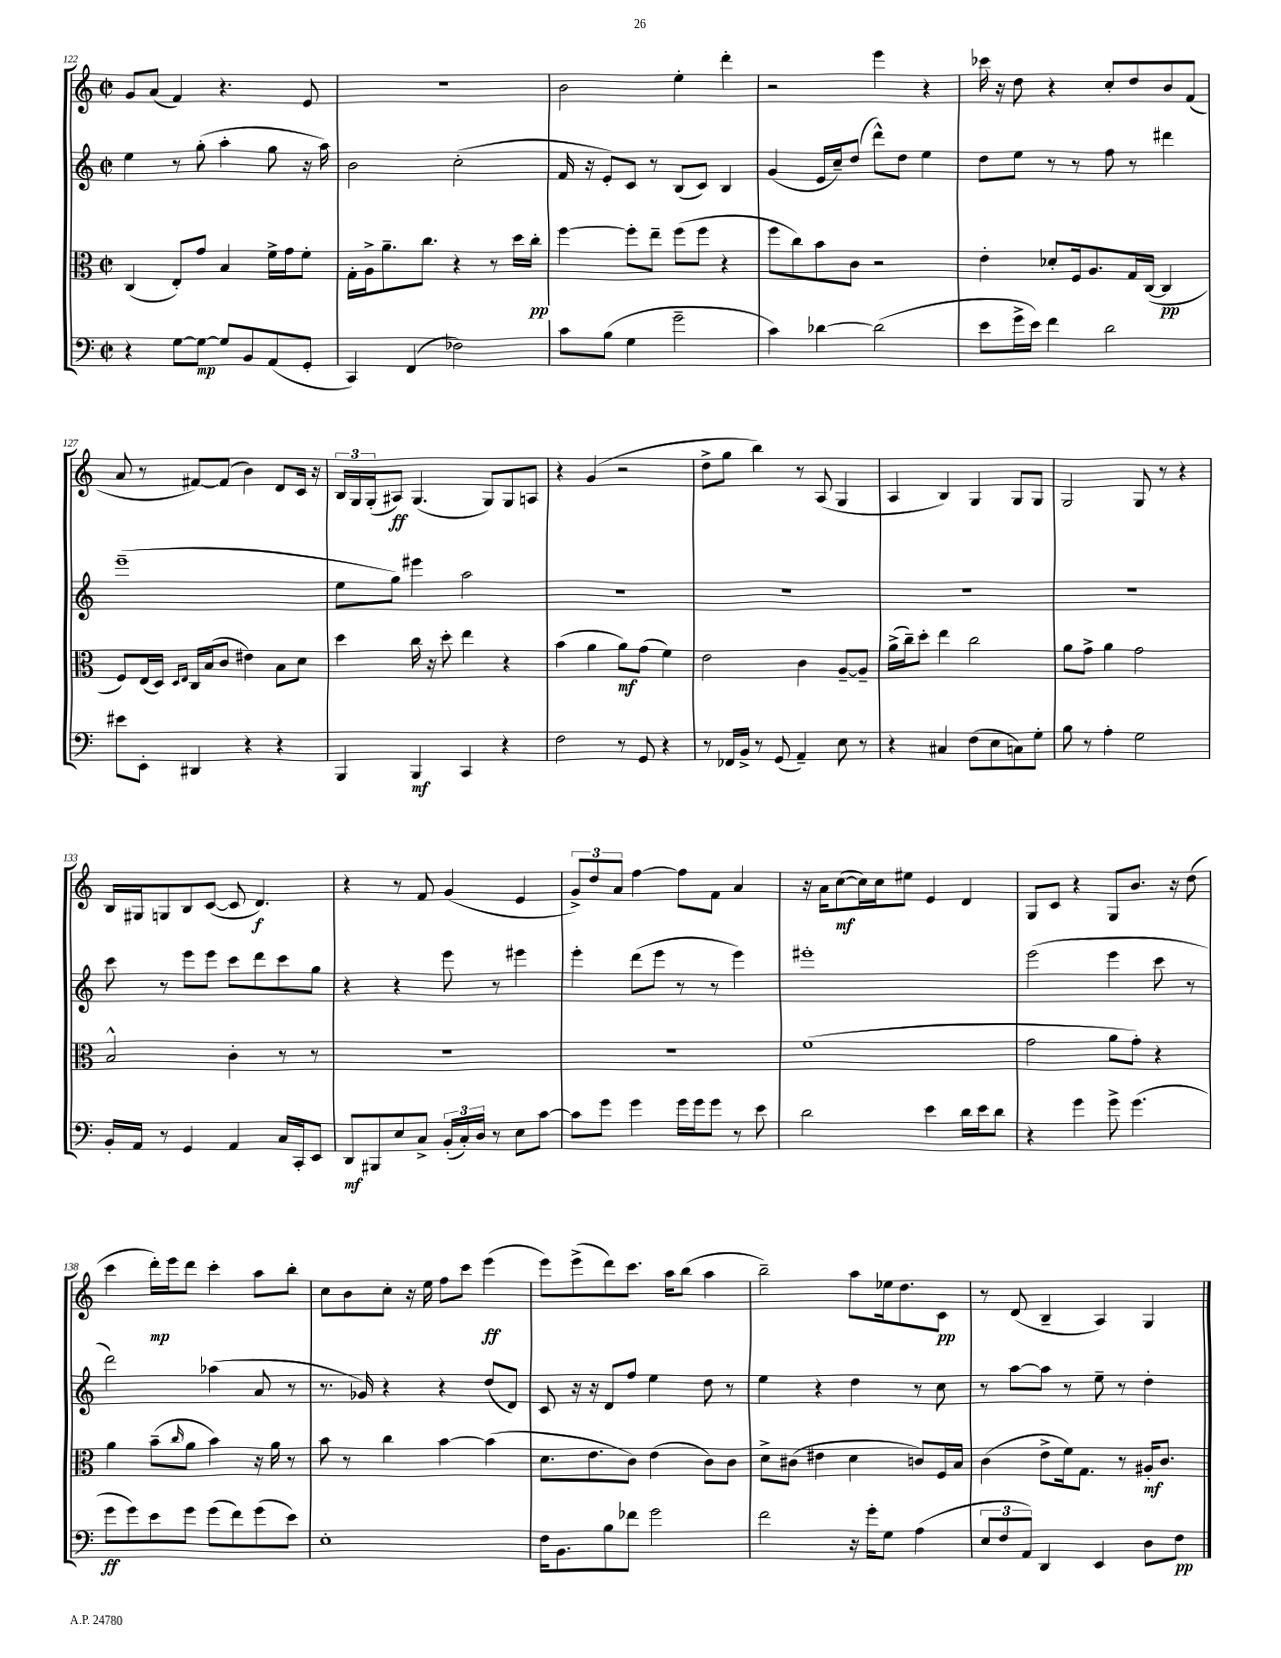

**kern	**dynam	**kern	**dynam	**kern	**kern	**dynam
*part4	*part4	*part3	*part3	*part2	*part1	*part1
*staff4	*staff4	*staff3	*staff3	*staff2	*staff1	*staff1
*clefF4	*	*clefC3	*	*clefG2	*clefG2	*
*k[]	*	*k[]	*	*k[]	*k[]	*
*M2/2	*	*M2/2	*	*M2/2	*M2/2	*
*met(c|)	*	*met(c|)	*	*met(c|)	*met(c|)	*
=122	=122	=122	=122	=122	=122	=122
4r	.	(4C/	.	4ee\	8g/L	.
.	.	.	.	.	(8a/J	.
[8G\L	.	8E'/L)	.	8r	4f/)	.
8G\J_	mp	8g/J	.	(8gg'\	.	.
8G/L]	.	4B/	.	4aa'\	4.r	.
8BB/	.	.	.	.	.	.
(8AA/	.	16f^\LL	.	8gg\	.	.
.	.	16g\J	.	.	.	.
8GG'/J	.	8f'\J	.	16r	8e/	.
.	.	.	.	16aa\)	.	.
=123	=123	=123	=123	=123	=123	=123
4CC/)	.	16G'\LL	.	2b\	1r	.
.	.	16A^\J	.	.	.	.
.	.	8.a~\	.	.	.	.
(4FF/	.	.	.	.	.	.
.	.	8.cc\J	.	.	.	.
2F-X\)	.	4r	.	(2cc'\	.	.
.	.	8r	.	.	.	.
.	.	16dd\LL	.	.	.	.
.	.	16cc'\JJ	pp	.	.	.
=124	=124	=124	=124	=124	=124	=124
8c\L	.	[4ff\	.	16f/	2b\	.
.	.	.	.	16r	.	.
(8B\J	.	.	.	8e'/L)	.	.
4G\	.	8ff'\L]	.	8c/J	.	.
.	.	8ee~\J	.	8r	.	.
2g~\	.	(8ff\L	.	(8B/L	4ee'\	.
.	.	8ff\J	.	8c/J)	.	.
.	.	4r	.	4B/	4ddd'\	.
=125	=125	=125	=125	=125	=125	=125
4c\)	.	8ff\L	.	(4g/	2r	.
.	.	8cc\)	.	.	.	.
[4d-X\	.	8b\	.	16e/LL	.	.
.	.	.	.	16cc~/J)	.	.
.	.	8c\J	.	(8dd/J	.	.
(2d-\]	.	2r	.	8ddd^^\L)	4eee\	.
.	.	.	.	8dd\J	.	.
.	.	.	.	4ee\	4r	.
=126	=126	=126	=126	=126	=126	=126
8e\L	.	4e'\	.	8dd\L	16ccc-X\	.
.	.	.	.	.	16r	.
16g^\L	.	.	.	8ee\J	8dd\	.
16e\JJ)	.	.	.	.	.	.
4f\	.	8d-X'/L	.	8r	4r	.
.	.	16F/k	.	8r	.	.
.	.	8.A/	.	.	.	.
2d\	.	.	.	8ff\	8cc'/L	.
.	.	16G/L	.	8r	8dd/	.
.	.	([16C/JJ	.	.	.	.
.	.	4C/]	pp	4ddd#X\	8b/	.
.	.	.	.	.	(8f/J	.
!!LO:LB:g=z
=127	=127	=127	=127	=127	=127	=127
8e#X\L	.	8F/L)	.	(1eee~	8a/	.
8EE'\J	.	(16E/L	.	.	8r	.
.	.	16D/JJ)	.	.	.	.
.	.	16qqD/LL	.	.	.	.
.	.	16qqE/JJ	.	.	.	.
4DD#X/	.	16C/LL	.	.	[8f#X/L)	.
.	.	(16B/J	.	.	.	.
.	.	8c/J	.	.	(8f#/J]	.
4r	.	4e#X\)	.	.	4b\)	.
4r	.	8B\L	.	.	8d/L	.
.	.	8d\J	.	.	16c/Jk	.
.	.	.	.	.	16r	.
=128	=128	=128	=128	=128	=128	=128
4BBB/	.	4dd\	.	8ee\L	24B/LL	.
.	.	.	.	.	24G/	.
.	.	.	.	.	(24G'/J	.
.	.	.	.	8gg\J)	8A#X/J)	ff
4BBB/	mf	16cc\	.	4eee#X\	(4.G/	.
.	.	16r	.	.	.	.
.	.	8dd'\	.	.	.	.
4CC/	.	4ee\	.	2aa\	.	.
.	.	.	.	.	8G/L)	.
4r	.	4r	.	.	8G/	.
.	.	.	.	.	8An/J	.
=129	=129	=129	=129	=129	=129	=129
2F\	.	(4b\	.	1r	4r	.
.	.	4a\	.	.	(4g/	.
8r	.	8a\L)	mf	.	2r	.
8GG/	.	(8g\J	.	.	.	.
4r	.	4f\)	.	.	.	.
=130	=130	=130	=130	=130	=130	=130
8r	.	2e\	.	1r	8dd^\L	.
16FF-X/LL	.	.	.	.	8gg\J	.
16BB^/JJ	.	.	.	.	.	.
8r	.	.	.	.	4bb\)	.
(8GG/	.	.	.	.	.	.
4AA~/)	.	4c\	.	.	8r	.
.	.	.	.	.	(8A/	.
8E\	.	[8A~/L	.	.	4G/	.
8r	.	8A~/J]	.	.	.	.
=131	=131	=131	=131	=131	=131	=131
4r	.	(16a^\LL	.	1r	4A/	.
.	.	16cc~\J)	.	.	.	.
.	.	8dd'\J	.	.	.	.
4C#X/	.	4ee\	.	.	4B/)	.
(8F\L	.	2cc\	.	.	4G/	.
8E\	.	.	.	.	.	.
8Cn\)	.	.	.	.	8G/L	.
8G'\J	.	.	.	.	8G/J	.
=132	=132	=132	=132	=132	=132	=132
8B\	.	8a\L	.	1r	2G/	.
8r	.	8g^\J	.	.	.	.
4A'\	.	4a\	.	.	.	.
2G\	.	2g\	.	.	8G/	.
.	.	.	.	.	8r	.
.	.	.	.	.	4r	.
!!LO:LB:g=z
=133	=133	=133	=133	=133	=133	=133
16BB'/LL	.	2B^^/	.	8ccc\	16B/LL	.
16AA/JJ	.	.	.	.	16G#X/J	.
8r	.	.	.	8r	8Gn/	.
4GG/	.	.	.	8eee\L	8B/	.
.	.	.	.	8eee\J	([8c/J	.
4AA/	.	4c'\	.	8ccc\L	8c/]	.
.	.	.	.	8ddd\	4.d/)	f
16C/LL	.	8r	.	8ccc\	.	.
16CC'/J	.	.	.	.	.	.
8EE/J	.	8r	.	8gg\J	.	.
=134	=134	=134	=134	=134	=134	=134
8DD/L	mf	1r	.	4r	4r	.
8BBB#X/	.	.	.	.	.	.
8E/	.	.	.	4r	8r	.
8C^/J	.	.	.	.	8f/	.
(24BB'/LL	.	.	.	8eee\	(4g/	.
24C'/)	.	.	.	.	.	.
24D/JJ	.	.	.	.	.	.
8r	.	.	.	8r	.	.
8E\L	.	.	.	4eee#X\	4e/	.
[8c\J	.	.	.	.	.	.
=135	=135	=135	=135	=135	=135	=135
8c\L]	.	1r	.	4eee'\	12g^/L)	.
.	.	.	.	.	12dd/	.
8g\J	.	.	.	.	.	.
.	.	.	.	.	12a/J	.
4g\	.	.	.	(8ddd\L	[4ff\	.
.	.	.	.	8eee\J	.	.
16g\LL	.	.	.	8r	8ff\L]	.
16g\J	.	.	.	.	.	.
8g\J	.	.	.	8r	8f\J	.
8r	.	.	.	4eee\)	4a/	.
8e\	.	.	.	.	.	.
=136	=136	=136	=136	=136	=136	=136
2d\	.	(1f	.	1eee#X'	16r	.
.	.	.	.	.	16a\KL	.
.	.	.	.	.	([8cc\	mf
.	.	.	.	.	16cc\L])	.
.	.	.	.	.	16cc\J	.
.	.	.	.	.	8ee#X\J	.
4e\	.	.	.	.	4e/	.
16d\LL	.	.	.	.	4d/	.
16e\J	.	.	.	.	.	.
8d\J	.	.	.	.	.	.
=137	=137	=137	=137	=137	=137	=137
4r	.	2g\	.	(2eee\	8G/L	.
.	.	.	.	.	8c/J	.
4g\	.	.	.	.	4r	.
8g^\	.	8a\L	.	4eee\	8G/L	.
(4.g\	.	8g'\J)	.	.	8.b/J	.
.	.	4r	.	8ccc\	.	.
.	.	.	.	.	16r	.
.	.	.	.	8r	(8dd\	.
!!LO:LB:g=z
=138	=138	=138	=138	=138	=138	=138
8g\L	ff	4a\	.	2ddd\)	4ccc\	.
8g\)	.	.	.	.	.	.
8e\	.	(8b~\L	.	.	16ddd'\LL)	mp
.	.	.	.	.	16eee\J	.
.	.	16qqcc/	.	.	.	.
8g\J	.	8a\J	.	.	8ddd\J	.
(8g\L	.	4b\)	.	(4aa-X\	4ccc'\	.
8f\)	.	.	.	.	.	.
(8g\	.	16r	.	8a/	8aa\L	.
.	.	16a\	.	.	.	.
8e\J)	.	8r	.	8r	8bb'\J	.
=139	=139	=139	=139	=139	=139	=139
1E'	.	8b\	.	8.r	8cc\L	.
.	.	8r	.	.	8b\	.
.	.	.	.	16g-X/)	.	.
.	.	4cc\	.	4r	8cc'\J	.
.	.	.	.	.	16r	.
.	.	.	.	.	16ee\	.
.	.	[4b\	.	4r	8ff\L	.
.	.	.	.	.	8ccc\J	.
.	.	(4b\]	.	(8dd/L	(4eee\	ff
.	.	.	.	8d/J)	.	.
=140	=140	=140	=140	=140	=140	=140
16F\KL	.	8.d\L	.	8c/	8eee\L)	.
8.BB\	.	.	.	.	.	.
.	.	.	.	16r	(8eee^\	.
.	.	8.e\	.	16r	.	.
8B\	.	.	.	8d/L	8ddd\)	.
8f-X\J	.	8c\J)	.	8ff/J	8.ccc\J	.
2g\	.	(4e\	.	4ee\	.	.
.	.	.	.	.	16aa\KL	.
.	.	.	.	.	(8bb\J	.
.	.	8c\L)	.	8dd\	4aa\	.
.	.	8c\J	.	8r	.	.
=141	=141	=141	=141	=141	=141	=141
2f\	.	8d^\L	.	4ee\	2bb~\)	.
.	.	(8c#X\J	.	.	.	.
.	.	4e#X\	.	4r	.	.
16r	.	4d\	.	4dd\	8aa\L	.
16g'\KL	.	.	.	.	.	.
8G\J	.	.	.	.	16ee-X\k	.
.	.	.	.	.	8.dd\	.
(4A\	.	8cn/L)	.	8r	.	.
.	.	16F/L	.	8cc\	8c\J	pp
.	.	16B/JJ	.	.	.	.
=142	=142	=142	=142	=142	=142	=142
12E/L	.	(4c\	.	8r	8r	.
12F/	.	.	.	.	.	.
.	.	.	.	[8aa\L	(8d/	.
12AA/J)	.	.	.	.	.	.
4DD/	.	8e^\L	.	8aa\J]	4B~/	.
.	.	16f\k)	.	8r	.	.
.	.	8.G\J	.	.	.	.
4EE/	.	.	.	8ee~\	4A/)	.
.	.	8r	.	8r	.	.
8D\L	.	16A#X'/KL	mf	4dd'\	4G/	.
.	.	8.c/J	.	.	.	.
8F\J	pp	.	.	.	.	.
==	==	==	==	==	==	==
*-	*-	*-	*-	*-	*-	*-
